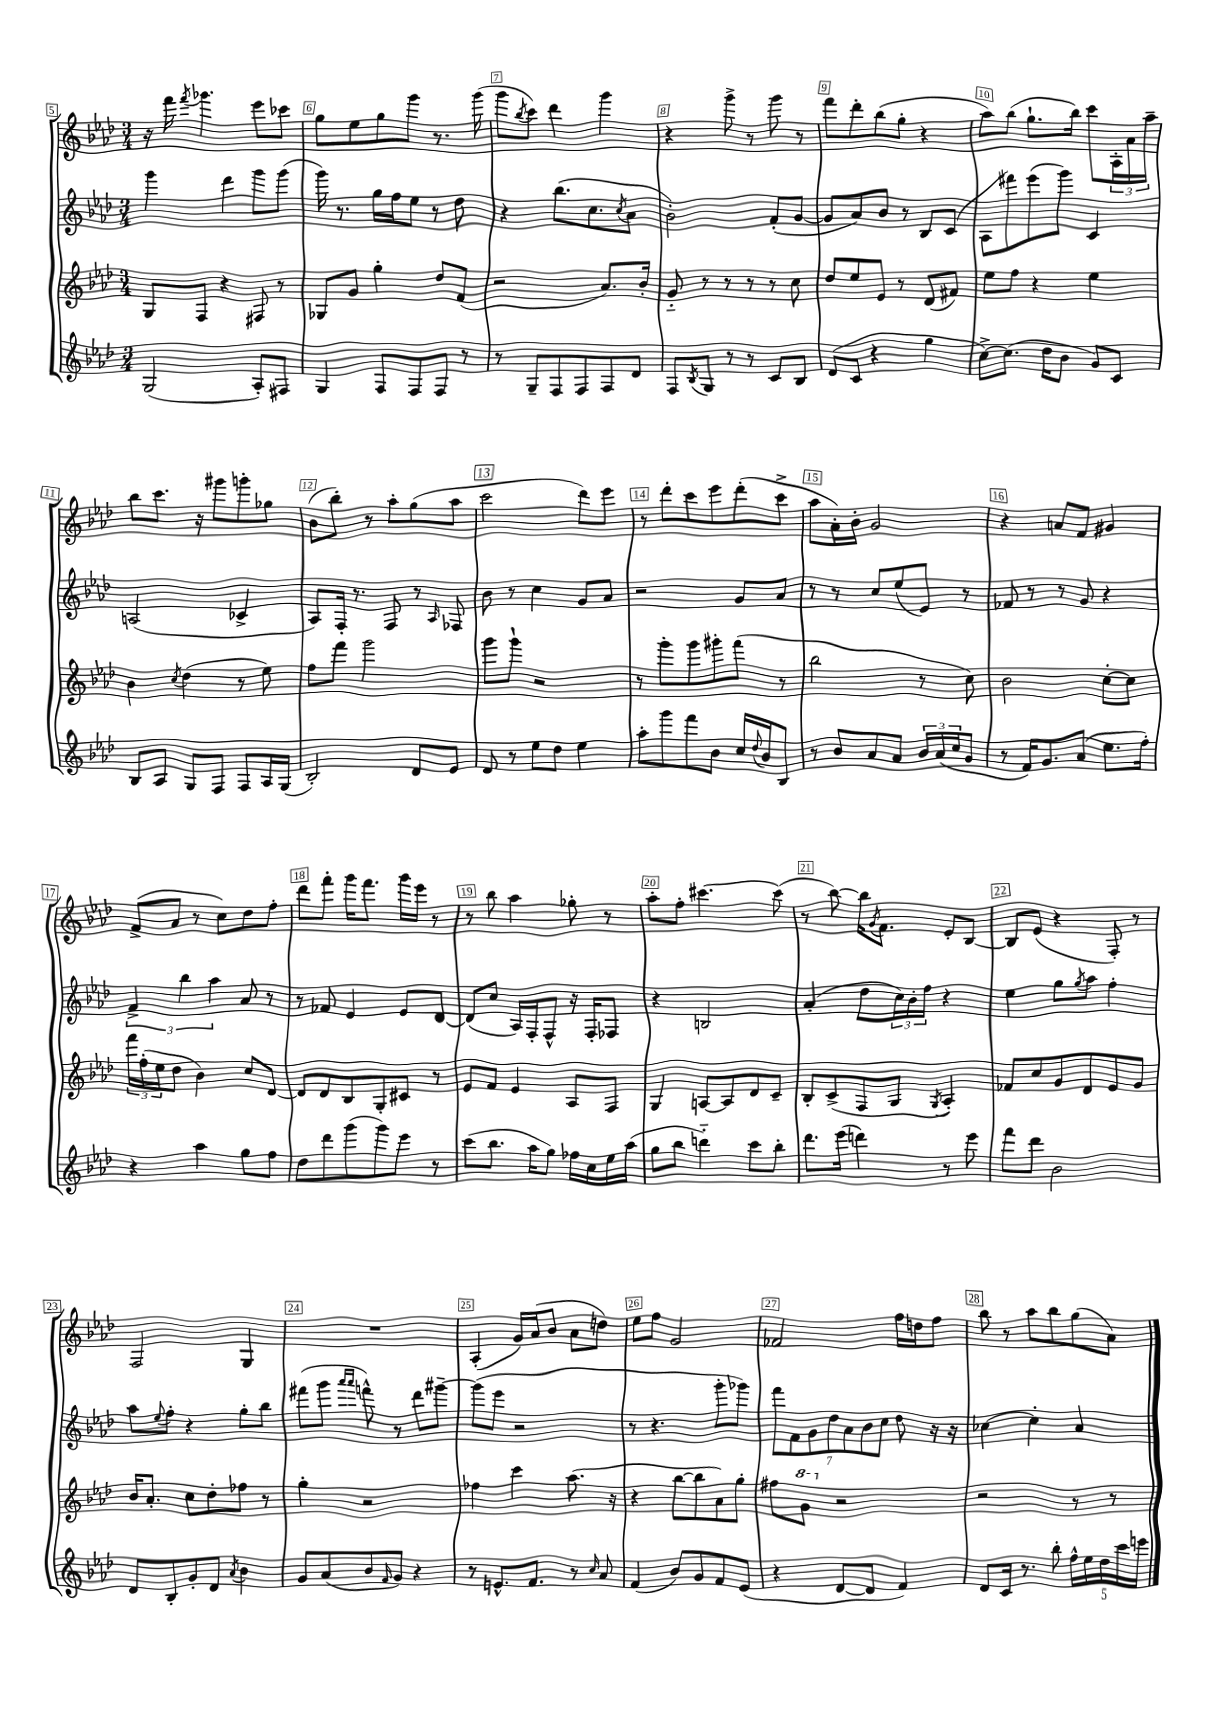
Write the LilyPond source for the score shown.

<<
\new StaffGroup <<
\new Staff = "s0" {
    \clef treble \key aes \major \numericTimeSignature \time 3/4
    r16 f'''16 \acciaccatura { f'''8 } ges'''4. ees'''8 ces'''8 |
    g''8 ees''8 g''8 g'''8 r8. g'''16( |
    g'''8 \acciaccatura { bes''8 } c'''8) des'''4 g'''4 |
    r4 g'''8-> r8 g'''8 r8 |
    f'''8 des'''8-. bes''8( g''8-. r4 |
    aes''8) bes''8( g''8.-! bes''16) c'''8 \tuplet 3/2 { aes16-. aes'16 aes''16-- } |
    bes''8 c'''8. r16 gis'''8 g'''8-. ges''8 |
    bes'8( bes''8-.) r8 aes''8-. g''8( aes''8 |
    c'''2 des'''8) ees'''8 |
    r8 des'''8-. c'''8 ees'''8 des'''8-.( c'''8-> |
    aes''8 aes'16-.) bes'16-. g'2 |
    r4 a'8 f'8 gis'4 |
    f'8->( aes'8 r8 c''8) des''8 f''8-. |
    des'''8 f'''8-. g'''16 f'''8. g'''16 ees'''16 r8 |
    r8 bes''8 aes''4 ges''8-. r8 |
    aes''8-. f''8-. cis'''4.~ cis'''8( |
    r8 bes''8~) bes''16 \acciaccatura { g'8 } f'8. ees'8-. bes8~ |
    bes8 ees'8( r4 f8-.) r8 |
    f2 g4 |
    R2. |
    aes4-.( g'16) aes'16( bes'8 aes'8 d''8) |
    ees''8 f''8 g'2 |
    fes'2 f''16 d''16 f''8 |
    bes''8 r8 aes''8 bes''8 g''8( aes'8) \bar "|." |
}
\new Staff = "s1" {
    \clef treble \key aes \major \numericTimeSignature \time 3/4
    g'''4 des'''4 g'''8 g'''8( |
    g'''16) r8. g''16 f''16 ees''8 r8 des''8 |
    r4 bes''8.( c''8. \acciaccatura { c''8 } aes'8 |
    bes'2-.) f'8-.( g'8~ |
    g'8 aes'8) bes'8 r8 bes8 c'8( |
    aes8 fis'''8) ees'''8( g'''8) c'4 |
    a2( ces'4-> |
    aes8) f16-. r8. f8 r8 \grace { aes16 } fes8 |
    bes'8 r8 c''4 g'8 aes'8 |
    r2 g'8 aes'8 |
    r8 r8 c''8 ees''8( ees'8) r8 |
    fes'8 r8 r8 g'8 r4 |
    \tuplet 3/2 { f'4-> bes''4 aes''4 } aes'8 r8 |
    r8 fes'8 ees'4 ees'8 des'8~ |
    des'8( c''8 aes16) f16-. f8-^ r16 f16-. fes8 |
    r4 b2 |
    aes'4-.( des''8 \tuplet 3/2 { c''16) bes'16-. f''16 } r4 |
    ees''4 g''8 \acciaccatura { g''8 } aes''8 f''4-. |
    aes''8 \appoggiatura { ees''8 } f''8-. r4 g''8-. bes''8 |
    fis'''8( g'''8 \grace { aes'''16 aes'''16 } f'''8-^) r8 des'''8 gis'''8~-- |
    gis'''8( ees'''8 r2 |
    r8 r4. g'''8-. ges'''8) |
    \tuplet 7/4 { f'''8 f'8 g'8 des''8 aes'8 bes'8 c''8 } des''8 r16 r16 |
    ces''4~ ces''4-. aes'4 \bar "|." |
}
\new Staff = "s2" {
    \clef treble \key aes \major \numericTimeSignature \time 3/4
    g8 f8 r4 fis8 r8 |
    ges8 g'8 g''4-. des''8 f'8( |
    r2 aes'8.) bes'16-. |
    g'8-_ r8 r8 r8 r8 c''8 |
    des''8 ees''8 ees'8 r8 des'8( fis'8) |
    ees''8 f''8 r4 ees''4 |
    bes'4 \acciaccatura { c''8 } des''4( r8 ees''8) |
    f''8 f'''8 g'''2 |
    g'''8 g'''8-! r2 |
    r8 g'''8-. g'''8 gis'''8-. f'''8( r8 |
    bes''2 r8 c''8) |
    bes'2 c''8~-. c''8 |
    \tuplet 3/2 { f'''16 f''16-.( ees''16 } des''8 bes'4) c''8 des'8~ |
    des'8 des'8 bes8 g8-. cis'8 r8 |
    ees'8 f'8 ees'4 aes8 f8 |
    g4 a8~ a8 des'8 c'8-- |
    bes8-. c'8->( f8 g8 \acciaccatura { g8 } aes4-.) |
    fes'8 c''8 g'8 des'8 ees'8 g'8 |
    bes'16 aes'8.-. c''8 des''8-. fes''8 r8 |
    g''4-. r2 |
    fes''4 c'''4 aes''8.( r16 |
    r4 bes''8~ bes''8 aes'8) g''8-. |
    fis''8 \ottava #1 g''8 \ottava #0 r2 |
    r2 r8 r8 \bar "|." |
}
\new Staff = "s3" {
    \clef treble \key aes \major \numericTimeSignature \time 3/4
    g2( aes8-.) fis8 |
    g4 f8 f8 f8 r8 |
    r8 g8-- f8 f8 f8 des'8 |
    f8 \acciaccatura { bes8 } g8 r8 r8 c'8 bes8 |
    des'8( c'8 r4 g''4 |
    c''8~->) c''8.( des''16 bes'8 g'8) c'8 |
    bes8 aes8 g8 f8 f8 aes16 g16( |
    bes2-.) des'8 ees'8 |
    des'8 r8 ees''8 des''8 ees''4 |
    aes''8-. g'''8 f'''8 bes'8 c''16 \appoggiatura { des''8 } bes'16 bes8 |
    r8 bes'8 aes'8 aes'8 \tuplet 3/2 { bes'16 aes'16( c''16 } g'8 |
    r8 f'16) g'8. aes'8( ees''8. f''16-.) |
    r4 aes''4 g''8 f''8 |
    des''8 des'''8 g'''8( g'''8) ees'''8 r8 |
    c'''8( bes''8. aes''16 g''8) fes''16 c''16 ees''16 aes''16( |
    g''8 bes''8 d'''4-_) c'''8 bes''8-. |
    des'''8. ees'''16( d'''4) r8 ees'''8 |
    f'''8 des'''8 bes'2 |
    des'8 bes8-. g'8-. des'8 \acciaccatura { aes'8 } bes'4 |
    g'8 aes'8( bes'8 \grace { f'16 } g'8) r4 |
    r8 e'8.-^ f'8. r8 \grace { c''16 } aes'8 |
    f'4( bes'8) g'8 f'8 ees'8( |
    r4 des'8~ des'8 f'4) |
    des'8 c'16 r8. bes''8-. \tuplet 5/4 { f''16-^ ees''16 des''16 c'''16 e'''16 } \bar "|." |
}
>>
>>
\layout { \context { \Score currentBarNumber = #5 \override BarNumber.break-visibility = ##(#f #t #t) barNumberVisibility = #all-bar-numbers-visible \override BarNumber.stencil = #(make-stencil-boxer 0.1 0.3 ly:text-interface::print) } }
